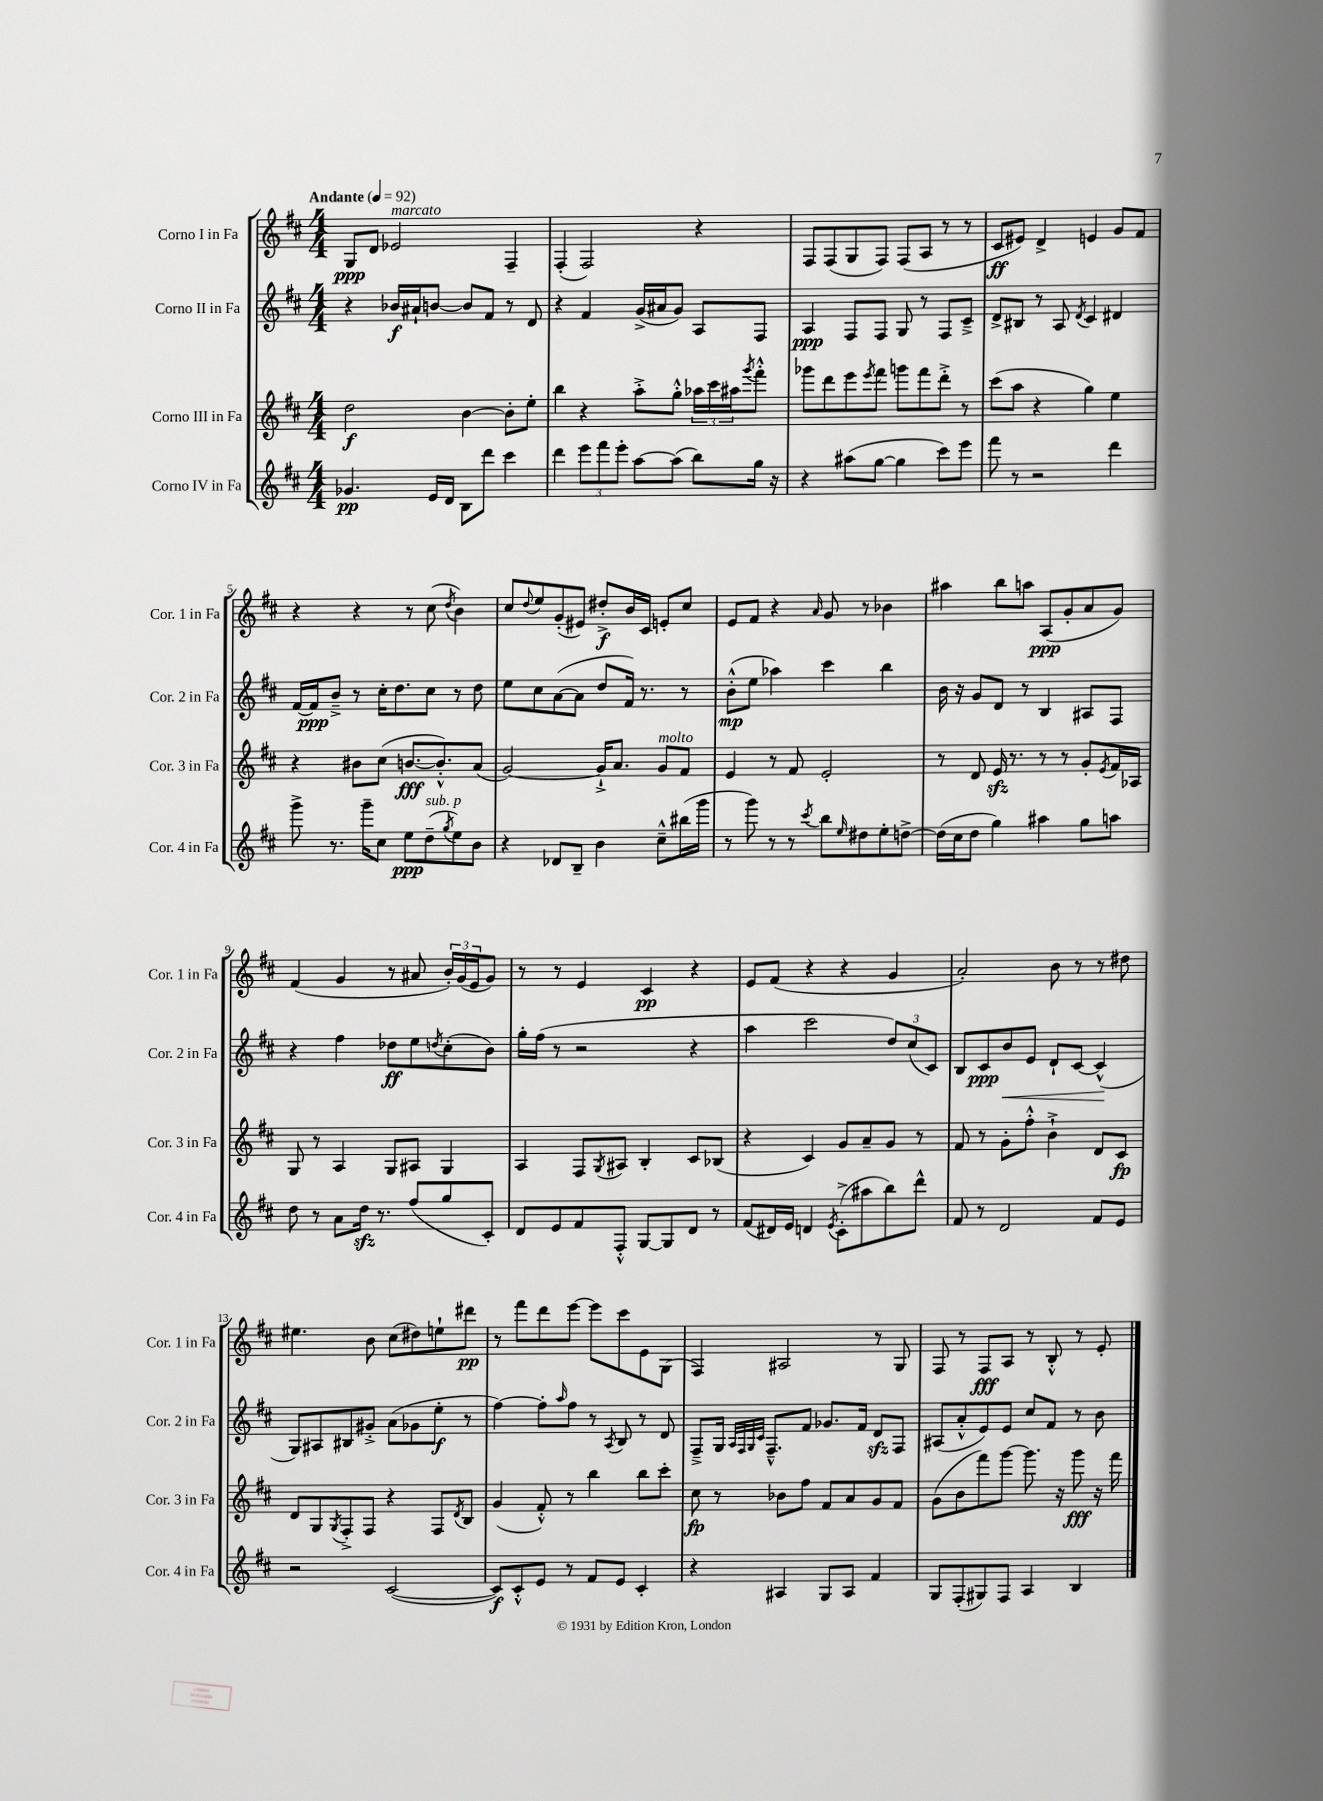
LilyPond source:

<<
\new StaffGroup <<
\new Staff = "s0" \with { instrumentName = "Corno I in Fa" shortInstrumentName = "Cor. 1 in Fa" } {
    \clef treble \key d \major \numericTimeSignature \time 4/4 \tempo "Andante" 4 = 92
    g8\ppp d'8 ees'2^\markup { \italic "marcato" } fis4-- |
    fis4-.( fis2) r4 |
    fis8 fis8( g8 fis8) fis8( a8 r8 r8 |
    cis'8\ff eis'8) d'4-> e'4 g'8 fis'8 |
    r4 r4 r8 cis''8( \acciaccatura { d''8 } b'4) |
    cis''8 \appoggiatura { d''8 } e''8 g'8-.( eis'8) dis''8-.->\f b'16 cis'16 e'8-. cis''8 |
    e'8 fis'8 r4 \grace { a'16 } g'8 r8 bes'4 |
    ais''4 b''8 a''8 a8\ppp( g'8-. a'8 g'8) |
    fis'4( g'4 r8 ais'8 \tuplet 3/2 { b'16-.) g'16( e'16 } g'8) |
    r8 r8 e'4 cis'4\pp r4 |
    e'8 fis'8( r4 r4 g'4 |
    a'2-.) b'8 r8 r8 dis''8 |
    eis''4. b'8 cis''8( dis''8) e''8-! dis'''8\pp |
    r8 fis'''8 d'''8 e'''8~ e'''8 cis'''8 e'8 g8( |
    fis4) ais2 r8 g8 |
    fis8 r8 fis8\fff a8 r8 b8-.-^ r8 e'8-. \bar "|." |
}
\new Staff = "s1" \with { instrumentName = "Corno II in Fa" shortInstrumentName = "Cor. 2 in Fa" } {
    \clef treble \key d \major \numericTimeSignature \time 4/4
    r4 bes'16\f ais'16-! b'8~ b'8 fis'8 r8 d'8 |
    r4 fis'4 g'16->( ais'16 g'8) a8 fis8 |
    a4\ppp fis8 fis8 g8 r8 fis8 cis'8---> |
    d'8-> bis8 r8 a8 \acciaccatura { d'8 } cis'4 dis'4 |
    fis'16~ fis'16\ppp b'8---> r8 cis''16-. d''8. cis''8 r8 d''8 |
    e''8 cis''8 a'8~( a'8 d''8 fis'16) r8. r8 |
    b'8-.-^\mp( e''8 aes''4) cis'''4 b''4 |
    b'16 r16 g'8 d'8 r8 b4 ais8 fis8 |
    r4 fis''4 des''8\ff e''8 \acciaccatura { d''8 } cis''8-.( b'8) |
    g''16-. fis''16( r8 r2 r4 |
    a''4 cis'''2 \tuplet 3/2 { d''8) cis''8( cis'8) } |
    b8 cis'8\ppp b'8\< e'8 d'8-! cis'8~ cis'4-^\!( |
    g8) ais8 bis8 gis'8-.-> a'8( ges'8 e''8-.\f r8 |
    fis''4~) fis''8-. \grace { a''16 } fis''8 r8 \acciaccatura { a8 } b8 r8 d'8 |
    fis8---> g16 \grace { a32 fis32 g32 cis'32 } fis8.---^ fis'8 ges'8. fis'16 d'8\sfz fis8 |
    ais8( a'8-.-^ e'8) e'8 cis''8 fis'8 r8 b'8 \bar "|." |
}
\new Staff = "s2" \with { instrumentName = "Corno III in Fa" shortInstrumentName = "Cor. 3 in Fa" } {
    \clef treble \key d \major \numericTimeSignature \time 4/4
    d''2\f b'4~ b'8-. e''8-. |
    b''4 r4 a''8-.-> g''8-.-^ \tuplet 3/2 { aes''16 cis'''16 ais''16 } \acciaccatura { g'''8 } fis'''8-.-^ |
    ges'''8 d'''8 e'''8 \acciaccatura { e'''8 } fis'''8 g'''8 fis'''8 d'''8-.-> r8 |
    cis'''8( a''8 r4 g''4) e''4 |
    r4 bis'8 cis''8( b'8.~\fff b'8.-.-^) a'8( |
    g'2~) g'16-!-> a'8. g'8^\markup { \italic "molto" } fis'8 |
    e'4 r8 fis'8 e'2-. |
    r8 d'8 e'16\sfz r8. r8 r8 g'8-. \acciaccatura { e'8 } fis'16 aes16 |
    g8 r8 a4 g8 ais8 g4 |
    a4 fis8 \acciaccatura { g8 } ais8 b4-. cis'8 bes8( |
    r4 cis'4) g'8 a'8-- g'8 r8 |
    fis'8 r8 g'8-. fis''8-.-^ b'4-!-> d'8 cis'8\fp |
    d'8 g8 \acciaccatura { g8 } fis8-.-> fis8 r4 fis8 \acciaccatura { d'8 } b8 |
    g'4( fis'8-.-^) r8 b''4 b''8 cis'''8-. |
    cis''8\fp r8 bes'8 fis''8 fis'8 a'8 g'8 fis'8 |
    g'8( b'8 fis'''8) g'''8~ g'''8. r16 g'''8\fff r16 fis'''16 \bar "|." |
}
\new Staff = "s3" \with { instrumentName = "Corno IV in Fa" shortInstrumentName = "Cor. 4 in Fa" } {
    \clef treble \key d \major \numericTimeSignature \time 4/4
    ges'4.\pp e'16 d'16 b8 d'''8 cis'''4 |
    d'''4 \tuplet 3/2 { e'''8 fis'''8 e'''8-. } a''8~ a''8( b''8) g''16 r16 |
    r4 ais''8( g''8~ g''4 cis'''8) e'''8 |
    fis'''8 r8 r2 d'''4 |
    g'''8-> r8. g'''16-- cis''8 e''8\ppp d''8--^\markup { \italic "sub. p" }( \acciaccatura { g''8 } e''8) b'8 |
    r4 des'8 b8-- b'4 cis''8---^ bis''16( g'''16 |
    r8 g'''8) r8 r8 \acciaccatura { cis'''8 } b''8 \grace { e''16 } dis''8 e''8-. d''8~-> |
    d''16( cis''16 d''8 g''4) ais''4 g''8 a''8 |
    d''8 r8 a'8 d''16\sfz r8. fis''8( g''8 cis'8-.) |
    d'8 e'8 fis'8 fis8-.-^ g8~ g8 d'8 r8 |
    fis'8( dis'16) e'16 d'4 \acciaccatura { e'8 } cis'8-.->( ais''8 b''8) d'''8-^ |
    fis'8 r8 d'2 fis'8 e'8 |
    r2 cis'2~( |
    cis'8\f) cis'8-.-^ e'8 r8 fis'8 e'8 cis'4-. |
    r4 ais4 g8 ais8 fis'4 |
    g8 fis8-.( gis8) fis8 a4 b4 \bar "|." |
}
>>
>>
